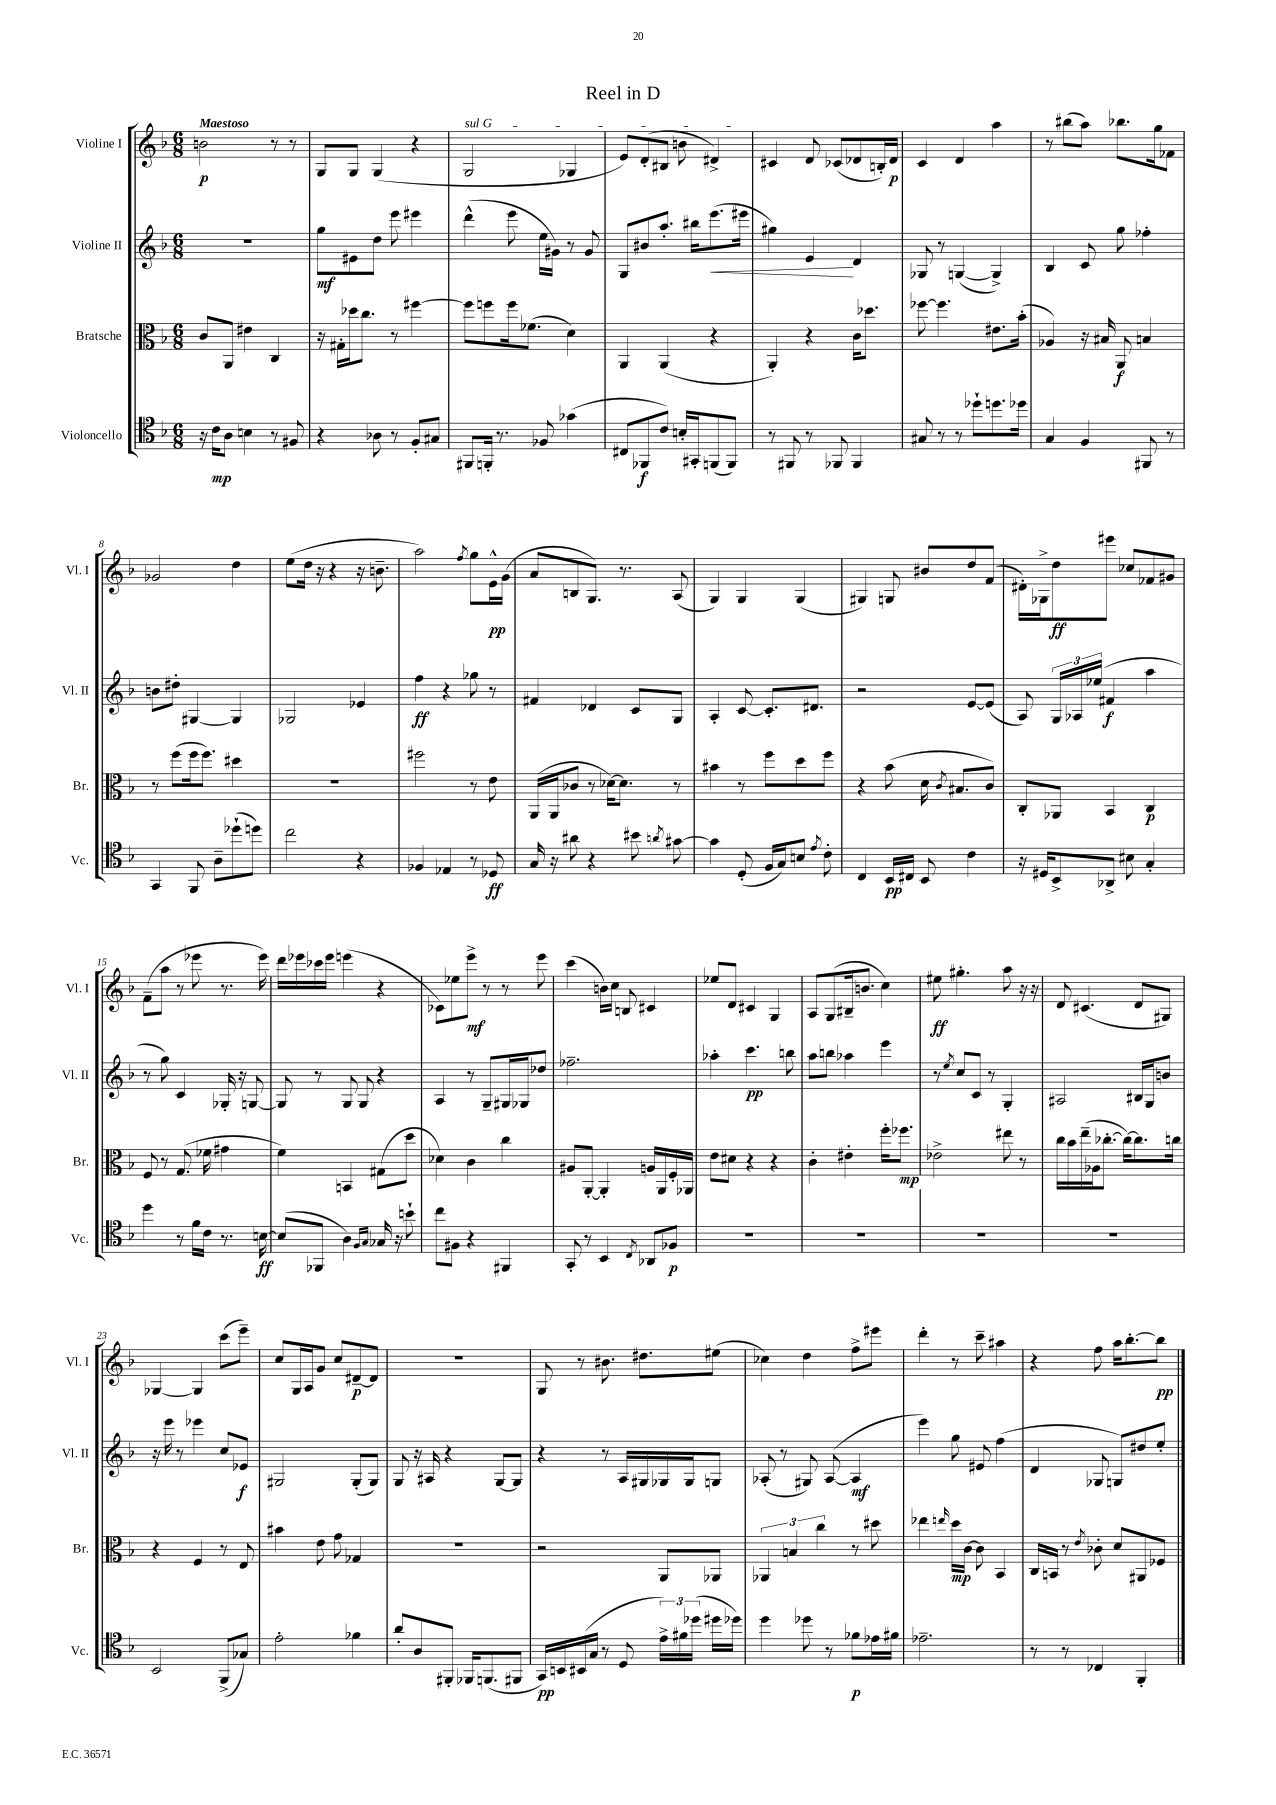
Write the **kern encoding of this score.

**kern	**kern	**kern	**kern
*staff4	*staff3	*staff2	*staff1
*clefC4	*clefC3	*clefG2	*clefG2
*k[b-]	*k[b-]	*k[b-]	*k[b-]
*M6/8	*M6/8	*M6/8	*M6/8
16r	8c	2.r	2b
16c	.	.	.
8A	8AA	.	.
4B	4e#	.	.
8r	4C	.	8r
8F#	.	.	8r
=	=	=	=
4r	16r	8gg	8G
.	16G#'	.	.
.	16dd-	8e#	8G
.	8.cc	.	.
8A-	.	8dd	(4G
8r	8r	8eee	.
8F'	[4ff#	4eee#	4r
8G#	.	.	.
=	=	=	=
8FF#	8ff#]	(4ddd^^	2G
16FF'	8ff	.	.
8.r	.	.	.
.	16ff	8eee	.
.	(8.f-	.	.
8F-	.	16ee	.
.	.	16g#)	.
(4g-	4d)	8r	4G-
.	.	8g#	.
=	=	=	=
8C#	4AA	8G	8e)
8FF-	.	8b#	(8d'
8c)	(4AA	8.aa'	8B#
16B'	.	.	8b
16GG#'	.	16bb#	.
(8FF	4r	(8.eee	4d#^)
8FF)	.	.	.
.	.	16eee#	.
=	=	=	=
8r	4AA')	4gg#)	4c#
8FF#	.	.	.
8r	4r	4e	8d
8FF-	.	.	(8c-
4FF-	16c	4d	8d-
.	8.dd-	.	.
.	.	.	16B')
.	.	.	16d-
=	=	=	=
8G#	[8ff-	8G-	4c
8r	4.ff-]	8r	.
8r	.	([4G	4d
8dd-`	.	.	.
8.dd	8.e#	4G^])	4aa
16dd-	(16b-'	.	.
=	=	=	=
4G	4A-)	4B-	8r
.	.	.	(8bb#
4F	16r	8c	8aa)
.	16B#	.	.
.	8AA	8gg	8.bb-
8FF#	4B	4ff-'	.
.	.	.	16gg
8r	.	.	8f-
=	=	=	=
4GG	8r	8b	2g-
.	(8ff	8dd#'	.
8FF	16ff	[4G#	.
.	8.ff)	.	.
8A~	.	.	.
(8dd-`	4dd#	4G#]	4dd
8dd)	.	.	.
=	=	=	=
2cc	2.r	2G-	(8ee
.	.	.	16dd
.	.	.	16r
.	.	.	4r
4r	.	4e-	16r
.	.	.	8.b~
=	=	=	=
4F-	2ff#	4ff	2aa)
4E-	.	4r	.
.	.	.	8qff
8r	8r	8gg-	8gg
8D-	8e	8r	16e^^
.	.	.	(16g
=	=	=	=
16G	(16AA	4f#	8a
16r	16AA	.	.
8a#	8c-	.	8B
4r	8r	4d-	8.G)
.	[16d-)	.	.
.	8.d-]	.	8.r
8b#	.	8c	.
8qa	.	.	.
[8g#	8r	8G	(8A
=	=	=	=
4g#]	4b#	4A'	4G)
(8D'	8r	[8c	4G
16F	8ff	8.c']	.
16G)	.	.	.
8B	8dd	.	(4G
.	.	8.d#	.
8qe	.	.	.
8c'	8ff	.	.
=	=	=	=
4C	4r	2r	4G#)
16BB-	(8b-	.	8G
16C#	.	.	.
8BB-	16d	.	8b#
.	8qc	.	.
.	8.B#	.	.
4c	.	[8e	8dd
.	8c)	(8e]	(8f
=	=	=	=
16r	8C'	8A)	16d#')
16D#	.	.	16G-^
8BB-^	8AA-	24G	8dd
.	.	24A-	.
.	.	(24ee-	.
8AA-^	4BB-	4f#	8eee#
8B#	.	.	8cc-
4G'	4C	4aa	8f-
.	.	.	8g#
=	=	=	=
4dd	8F	8r	(8f~
.	8r	8gg)	8aa
8r	(8.G	4c	8r
16f	.	.	8eee-
16c	16f-	.	.
8.r	4g#	16G-'	8.r
.	.	16r	.
.	.	[8G	.
[16B	.	.	16eee-)
=	=	=	=
(8B]	4f)	8G]	16ddd
.	.	.	16eee-
8FF-	.	8r	16ccc-
.	.	.	16eee-
4A)	4BB	8G	(4eee
.	.	8G	.
16qqF	.	.	.
16qqG	.	.	.
16G-	(8G#	4r	4r
16r	.	.	.
8b`	8dd	.	.
=	=	=	=
8cc	4d-)	4A	8c-)
8F#	.	.	8ee-
4r	4c	8r	8eee^
.	.	8G~	8r
4FF#	4cc	16G#	8r
.	.	16G-	.
.	.	8dd-	8eee
=	=	=	=
8GG'	8A#	2.ff-~	(4ccc
8r	[8AA'	.	.
4BB-	4AA']	.	16b)
.	.	.	16cc
.	.	.	8B
8qC	.	.	.
8AA-	16A	.	4c#
.	16AA	.	.
8F-	16F'	.	.
.	16AA-	.	.
=	=	=	=
2.r	8e	4aa-'	8ee-
.	8d#	.	8d
.	4r	4.ccc	4c#
.	4r	.	4G
.	.	8bb	.
=	=	=	=
2.r	4c'	8aa	8A
.	.	8bb	(8G
.	4e#'	4aa-	16B#~
.	.	.	8.b
.	16ff'	4eee	4cc)
.	8.ff-	.	.
=	=	=	=
2.r	2e-^	8r	8ee#
.	.	8qee	.
.	.	8cc	4.gg#'
.	.	8c	.
.	.	8r	.
.	8ee#	4G'	8aa
.	8r	.	16r
.	.	.	16r
=	=	=	=
2.r	16cc	2A#	8d
.	16b-	.	.
.	(16ee~	.	(4.c#
.	16A-	.	.
.	[8.cc-'	.	.
.	16cc-_)	.	.
.	8.cc-]	16B#	8d
.	.	16G	.
.	.	8b	8G#)
.	16cc	.	.
=	=	=	=
2BB-	4r	16r	[4G-
.	.	16eee	.
.	.	8r	.
.	4F	4eee-	4G-]
(8FF^	8r	8cc	(8ccc
8G-)	8E	8e-	8eee~)
=	=	=	=
2e'	4b#	2G#	8cc
.	.	.	16G
.	.	.	16A
.	8e	.	8g
.	8g	.	8cc
4f-	4G-	(8G#'	[8d#~
.	.	8G#)	8d#]
=	=	=	=
8a'	2.r	8G	2.r
8A	.	16r	.
.	.	16A#	.
8FF#'	.	4r	.
16FF-	.	.	.
(8.FF	.	.	.
.	.	[8G	.
8FF#	.	8G]	.
=	=	=	=
16GG)	2r	4r	8G
16BB	.	.	.
(16BB#	.	.	8r
16G	.	.	.
8r	.	8r	8.b#
8D	.	16A	.
.	.	16G#	8.dd#
24e^)	8AA	16G-	.
24f#	.	.	.
.	.	16G-	.
(24dd-	.	.	.
16dd#	8AA-	8G	(8ee#
16dd-)	.	.	.
=	=	=	=
4dd	6AA-	(8A-'	4cc-)
.	.	8r	.
.	6B	.	.
8dd-	.	8G#)	4dd
.	6cc	.	.
8r	.	([8A-	.
8f-	8r	4A-]	8ff^
16e-	8dd#	.	8eee#
16f#	.	.	.
=	=	=	=
2.e-~	4ee-	4eee)	4ddd'
.	16qqee	.	.
.	16dd	8gg	8r
.	[16c	.	.
.	8c]	8e#	8ccc~
.	4BB-	(4ff	4aa#
=	=	=	=
8r	16C	4d	4r
.	16BB	.	.
8r	8r	.	.
.	8qe	.	.
4C-	8c-'	8G-	8ff
.	8d	8G)	16aa
.	.	.	[8.bb-'
4FF'	8AA#	8dd#	.
.	8F-	8ee'	8bb-]
==	==	==	==
*-	*-	*-	*-
